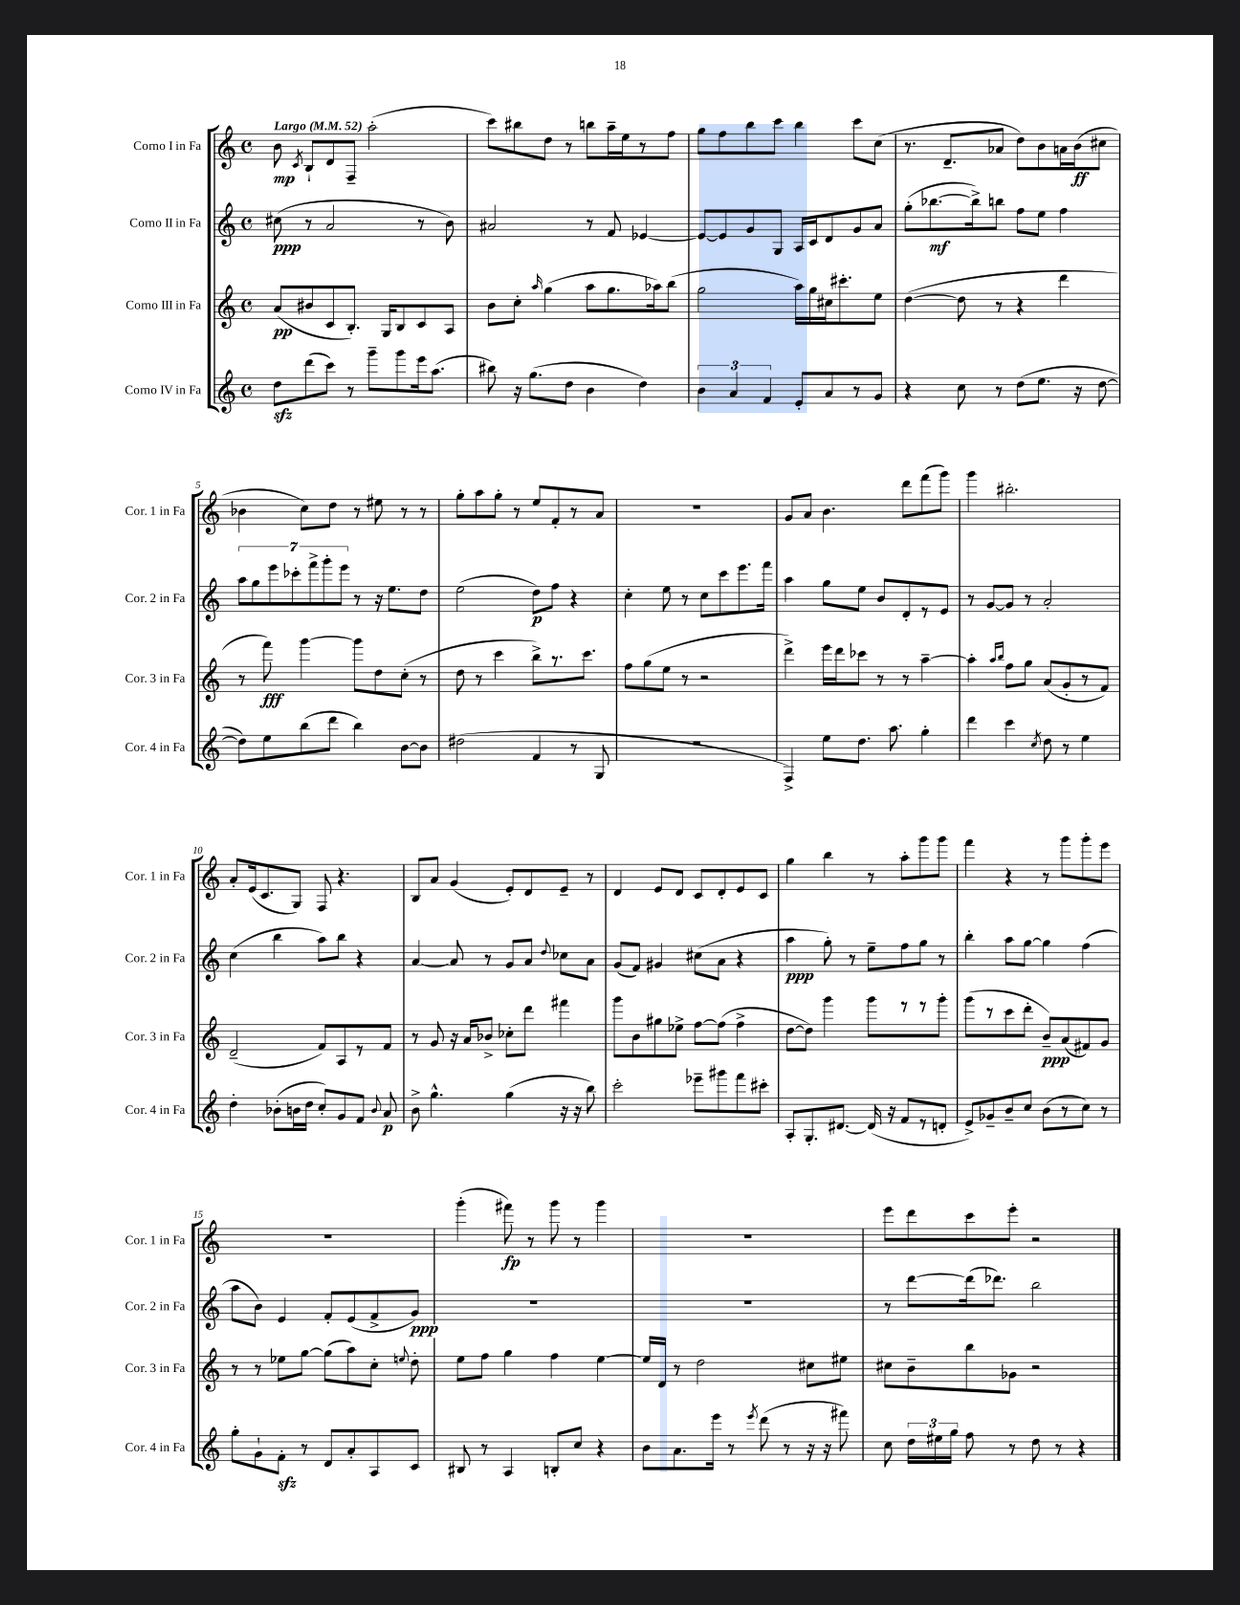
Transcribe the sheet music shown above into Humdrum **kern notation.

**kern	**dynam	**kern	**dynam	**kern	**dynam	**kern	**dynam
*part4	*part4	*part3	*part3	*part2	*part2	*part1	*part1
*staff4	*staff4	*staff3	*staff3	*staff2	*staff2	*staff1	*staff1
*I"Corno IV in Fa	*	*I"Corno III in Fa	*	*I"Corno II in Fa	*	*I"Corno I in Fa	*
*I'Cor. 4 in Fa	*	*I'Cor. 3 in Fa	*	*I'Cor. 2 in Fa	*	*I'Cor. 1 in Fa	*
*clefG2	*	*clefG2	*	*clefG2	*	*clefG2	*
*k[]	*	*k[]	*	*k[]	*	*k[]	*
*M4/4	*	*M4/4	*	*M4/4	*	*M4/4	*
*met(c)	*	*met(c)	*	*met(c)	*	*met(c)	*
*MM52	*	*MM52	*	*MM52	*	*MM52	*
=1	=1	=1	=1	=1	=1	=1	=1
!	!	!	!	!	!	!LO:TX:a:B:t=Largo	!
8ddzz\L	.	(8a/L	pp	(8cc#X\	ppp	8b\	mp
.	.	.	.	.	.	8qc/	.
(8ddd\	.	8b#X/	.	8r	.	8B`/L	.
8ccc\J)	.	8c/	.	2a/	.	8d/	.
8r	.	8.B'/J)	.	.	.	8F~/J	.
8ggg~\L	.	.	.	.	.	(2aa'\	.
.	.	16G/KL	.	.	.	.	.
8ggg\	.	8B/	.	.	.	.	.
16eee\k	.	8c/	.	8r	.	.	.
(8.aa\J	.	.	.	.	.	.	.
.	.	8A/J	.	8b\)	.	.	.
=2	=2	=2	=2	=2	=2	=2	=2
8bb#X\)	.	8b\L	.	2a#X/	.	8ccc\L)	.
16r	.	8cc'\J	.	.	.	8bb#X\	.
(8.gg\L	.	.	.	.	.	.	.
.	.	16qqaa/	.	.	.	.	.
.	.	(4gg\	.	.	.	8dd\J	.
8dd\J	.	.	.	.	.	8r	.
4b\	.	8aa\L	.	8r	.	8bbn\L	.
.	.	8.gg\	.	8f/	.	16aa~\L	.
.	.	.	.	.	.	16ee\J	.
4dd\)	.	.	.	[4e-X/	.	8r	.
.	.	16aa-X\k)	.	.	.	.	.
.	.	(8bb\J	.	.	.	8ff\J	.
=3	=3	=3	=3	=3	=3	=3	=3
6b\	.	2gg\	.	8e-/L_	.	8gg\L	.
.	.	.	.	8e-/]	.	8ff\	.
6a/	.	.	.	.	.	.	.
.	.	.	.	8g/	.	8bb\	.
6f/	.	.	.	.	.	.	.
.	.	.	.	8G/J	.	8ccc\J	.
8e'/L	.	16aa\LL)	.	16A/LL	.	4bb\	.
.	.	16gg\	.	16c/J	.	.	.
8a/	.	16cc#X\J	.	8d/	.	.	.
.	.	8.ccc#X'\	.	.	.	.	.
8r	.	.	.	8g/	.	8ccc\L	.
8g/J	.	8ee\J	.	8a/J	.	(8cc\J	.
=4	=4	=4	=4	=4	=4	=4	=4
4r	.	([4dd\	.	(8gg'\L	.	8.r	.
.	.	.	.	[8.bb-X\	mf	.	.
.	.	.	.	.	.	8.d~/L	.
8cc\	.	8dd\]	.	.	.	.	.
.	.	.	.	16bb-^\k])	.	.	.
8r	.	8r	.	8bbn\J	.	8a-X/J	.
(8dd\L	.	4r	.	8ff\L	.	8dd\L)	.
8.ee\J	.	.	.	8ee\J	.	8b\	.
.	.	4ddd\	.	4ff\	.	16an\L	.
16r	.	.	.	.	.	(16b\J	ff
[8dd\	.	.	.	.	.	8cc#X\J	.
!!LO:LB:g=z
=5	=5	=5	=5	=5	=5	=5	=5
8dd\L])	.	8r	.	14aa\L	.	4b-X\	.
.	.	.	.	14gg\	.	.	.
8ee\	.	8fff\)	fff	.	.	.	.
.	.	.	.	14eee\	.	.	.
.	.	.	.	14ccc-X'\	.	.	.
(8bb\	.	[4ggg\	.	.	.	8cc\L)	.
.	.	.	.	14fff^\	.	.	.
.	.	.	.	14ggg'\	.	.	.
8ddd\J	.	.	.	.	.	8dd\J	.
.	.	.	.	14eee\J	.	.	.
4bb\)	.	8ggg\L]	.	8r	.	8r	.
.	.	8dd\	.	16r	.	8ee#X\	.
.	.	.	.	8.ee\L	.	.	.
[8b\L	.	(8cc'\J	.	.	.	8r	.
8b\J]	.	8r	.	8dd\J	.	8r	.
=6	=6	=6	=6	=6	=6	=6	=6
(2dd#X\	.	8dd\	.	(2ee\	.	8gg'\L	.
.	.	8r	.	.	.	8aa\	.
.	.	4ccc\	.	.	.	8gg'\J	.
.	.	.	.	.	.	8r	.
4f/	.	8bb^\L)	.	8dd\L)	p	8ee/L	.
.	.	8.r	.	8ff\J	.	8f'/	.
8r	.	.	.	4r	.	8r	.
.	.	8.ccc\J	.	.	.	.	.
8G/	.	.	.	.	.	8a/J	.
=7	=7	=7	=7	=7	=7	=7	=7
1r	.	8ff\L	.	4cc'\	.	1r	.
.	.	(8gg\	.	.	.	.	.
.	.	8ee\J	.	8ee\	.	.	.
.	.	8r	.	8r	.	.	.
.	.	2r	.	8cc\L	.	.	.
.	.	.	.	8ccc\	.	.	.
.	.	.	.	8.eee\	.	.	.
.	.	.	.	16fff\Jk	.	.	.
=8	=8	=8	=8	=8	=8	=8	=8
4F^/)	.	4ddd^\)	.	4aa\	.	8g/L	.
.	.	.	.	.	.	8a/J	.
8ee\L	.	16eee\LL	.	8gg\L	.	4.b\	.
.	.	16ddd\J	.	.	.	.	.
8.dd\J	.	8ccc-X\J	.	8ee\J	.	.	.
.	.	8r	.	8b/L	.	.	.
8.aa\	.	.	.	.	.	.	.
.	.	8r	.	8d'/	.	8ddd\L	.
4gg'\	.	[4aa~\	.	8r	.	(8fff\	.
.	.	.	.	8e/J	.	8ggg\J)	.
=9	=9	=9	=9	=9	=9	=9	=9
4ddd\	.	4aa'\]	.	8r	.	4ggg\	.
.	.	.	.	[8g/L	.	.	.
.	.	16qqaa/LL	.	.	.	.	.
.	.	16qqbb/JJ	.	.	.	.	.
4ccc\	.	8ff\L	.	8g/J]	.	2.bb#X'\	.
.	.	8gg\J	.	8r	.	.	.
8qcc/	.	.	.	.	.	.	.
8dd\	.	(8a/L	.	2a'/	.	.	.
8r	.	8g'/	.	.	.	.	.
4ee\	.	8r	.	.	.	.	.
.	.	8f/J)	.	.	.	.	.
!!LO:LB:g=z
=10	=10	=10	=10	=10	=10	=10	=10
4dd'\	.	(2d~/	.	(4cc\	.	8a'/L	.
.	.	.	.	.	.	(16e/k	.
.	.	.	.	.	.	8.c/	.
(8b-X'\L	.	.	.	4bb\	.	.	.
16bn\L	.	.	.	.	.	8G/J)	.
16dd\JJ	.	.	.	.	.	.	.
8cc'/L)	.	8f/L)	.	8aa\L)	.	8F/	.
8g/	.	8A/	.	8bb\J	.	4.r	.
8f/J	.	8r	.	4r	.	.	.
8qqb/	.	.	.	.	.	.	.
8a/	p	8f/J	.	.	.	.	.
=11	=11	=11	=11	=11	=11	=11	=11
8b^\	.	8r	.	[4a/	.	8B/L	.
4.gg^^\	.	8g/	.	.	.	8a/J	.
.	.	16r	.	8a/]	.	(4g/	.
.	.	16a/KL	.	.	.	.	.
.	.	8b-X^/J	.	8r	.	.	.
(4gg\	.	8cc-X'\L	.	8g/L	.	8e'/L)	.
.	.	8ddd\J	.	8a/J	.	8d/	.
.	.	.	.	8qqdd/	.	.	.
16r	.	4fff#X\	.	8cc-X\L	.	8e~/J	.
16r	.	.	.	.	.	.	.
8bb\)	.	.	.	8a\J	.	8r	.
=12	=12	=12	=12	=12	=12	=12	=12
2ccc'\	.	8ggg\L	.	(8g/L	.	4d/	.
.	.	8b\	.	8f/J)	.	.	.
.	.	8gg#X\	.	4g#X/	.	8e/L	.
.	.	8ee-X^\J	.	.	.	8d/J	.
8eee-X~\L	.	[8ff\L	.	(8cc#X\L	.	8c/L	.
8ggg#X\	.	(8ff\J]	.	8a\J	.	8d'/	.
8fff\	.	4ff^\	.	4r	.	8e/	.
8ccc#X'\J	.	.	.	.	.	8c/J	.
=13	=13	=13	=13	=13	=13	=13	=13
8A'/L	.	[8dd\L	.	4aa\	ppp	4gg\	.
8.G'/	.	8dd\J])	.	.	.	.	.
.	.	4ggg\	.	8gg'\)	.	4bb\	.
[8.d#X/J	.	.	.	.	.	.	.
.	.	.	.	8r	.	.	.
(16d#/]	.	8ggg\L	.	8ee~\L	.	8r	.
16r	.	.	.	.	.	.	.
8f/L	.	8r	.	8ff\	.	8aa'\L	.
8r	.	8r	.	8gg\J	.	8ggg\	.
8dn'/J	.	8ggg'\J	.	8r	.	8ggg\J	.
=14	=14	=14	=14	=14	=14	=14	=14
8e^/L)	.	(8ggg\L	.	4bb'\	.	4fff\	.
8g-X~/	.	8r	.	.	.	.	.
8b~/	.	8ccc\	.	8aa\L	.	4r	.
8cc/J	.	8ddd'\J	.	[8gg\J	.	.	.
(8b\L	.	8b~/L)	ppp	4gg\]	.	8r	.
8r	.	(8a/	.	.	.	8ggg\L	.
8cc\J)	.	8f#X/)	.	(4ff\	.	8ggg'\	.
8r	.	8g/J	.	.	.	8eee\J	.
!!LO:LB:g=z
=15	=15	=15	=15	=15	=15	=15	=15
8gg'\L	.	8r	.	8aa\L	.	1r	.
8g`\	.	8r	.	8b\J)	.	.	.
8fzz'\J	.	8ee-X\L	.	4e/	.	.	.
8r	.	[8gg\J	.	.	.	.	.
8d/L	.	(8gg\L]	.	8f'/L	.	.	.
8a'/	.	8aa\)	.	(8e/	.	.	.
8A/	.	8cc'\J	.	8f^/	.	.	.
.	.	8qqeen/	.	.	.	.	.
8c/J	.	8dd'\	.	8g/J)	ppp	.	.
=16	=16	=16	=16	=16	=16	=16	=16
8B#X/	.	8ee\L	.	1r	.	(4ggg'\	.
8r	.	8ff\J	.	.	.	.	.
4A/	.	4gg\	.	.	.	8fff#X\)	fp
.	.	.	.	.	.	8r	.
8Bn'/L	.	4ff\	.	.	.	8ggg\	.
8cc/J	.	.	.	.	.	8r	.
4r	.	[4ee\	.	.	.	4ggg\	.
=17	=17	=17	=17	=17	=17	=17	=17
8b\L	.	16ee/LL]	.	1r	.	1r	.
.	.	16d/JJ	.	.	.	.	.
8.a\	.	8r	.	.	.	.	.
.	.	2dd\	.	.	.	.	.
16eee\Jk	.	.	.	.	.	.	.
8r	.	.	.	.	.	.	.
8qeee/	.	.	.	.	.	.	.
(8ddd\	.	.	.	.	.	.	.
8r	.	.	.	.	.	.	.
16r	.	8cc#X\L	.	.	.	.	.
16r	.	.	.	.	.	.	.
8fff#X\)	.	8ee#X\J	.	.	.	.	.
=18	=18	=18	=18	=18	=18	=18	=18
8cc\	.	8cc#X\L	.	8r	.	8eee\L	.
24dd\LL	.	8b~\	.	[8ddd\L	.	8ddd\	.
24ee#X\	.	.	.	.	.	.	.
24gg\JJ	.	.	.	.	.	.	.
8ff\	.	8bb\	.	(16ddd\k]	.	8ccc\	.
.	.	.	.	8.ddd-X\J)	.	.	.
8r	.	8g-X\J	.	.	.	8eee'\J	.
8dd\	.	2r	.	2bb\	.	2r	.
8r	.	.	.	.	.	.	.
4r	.	.	.	.	.	.	.
==	==	==	==	==	==	==	==
*-	*-	*-	*-	*-	*-	*-	*-
